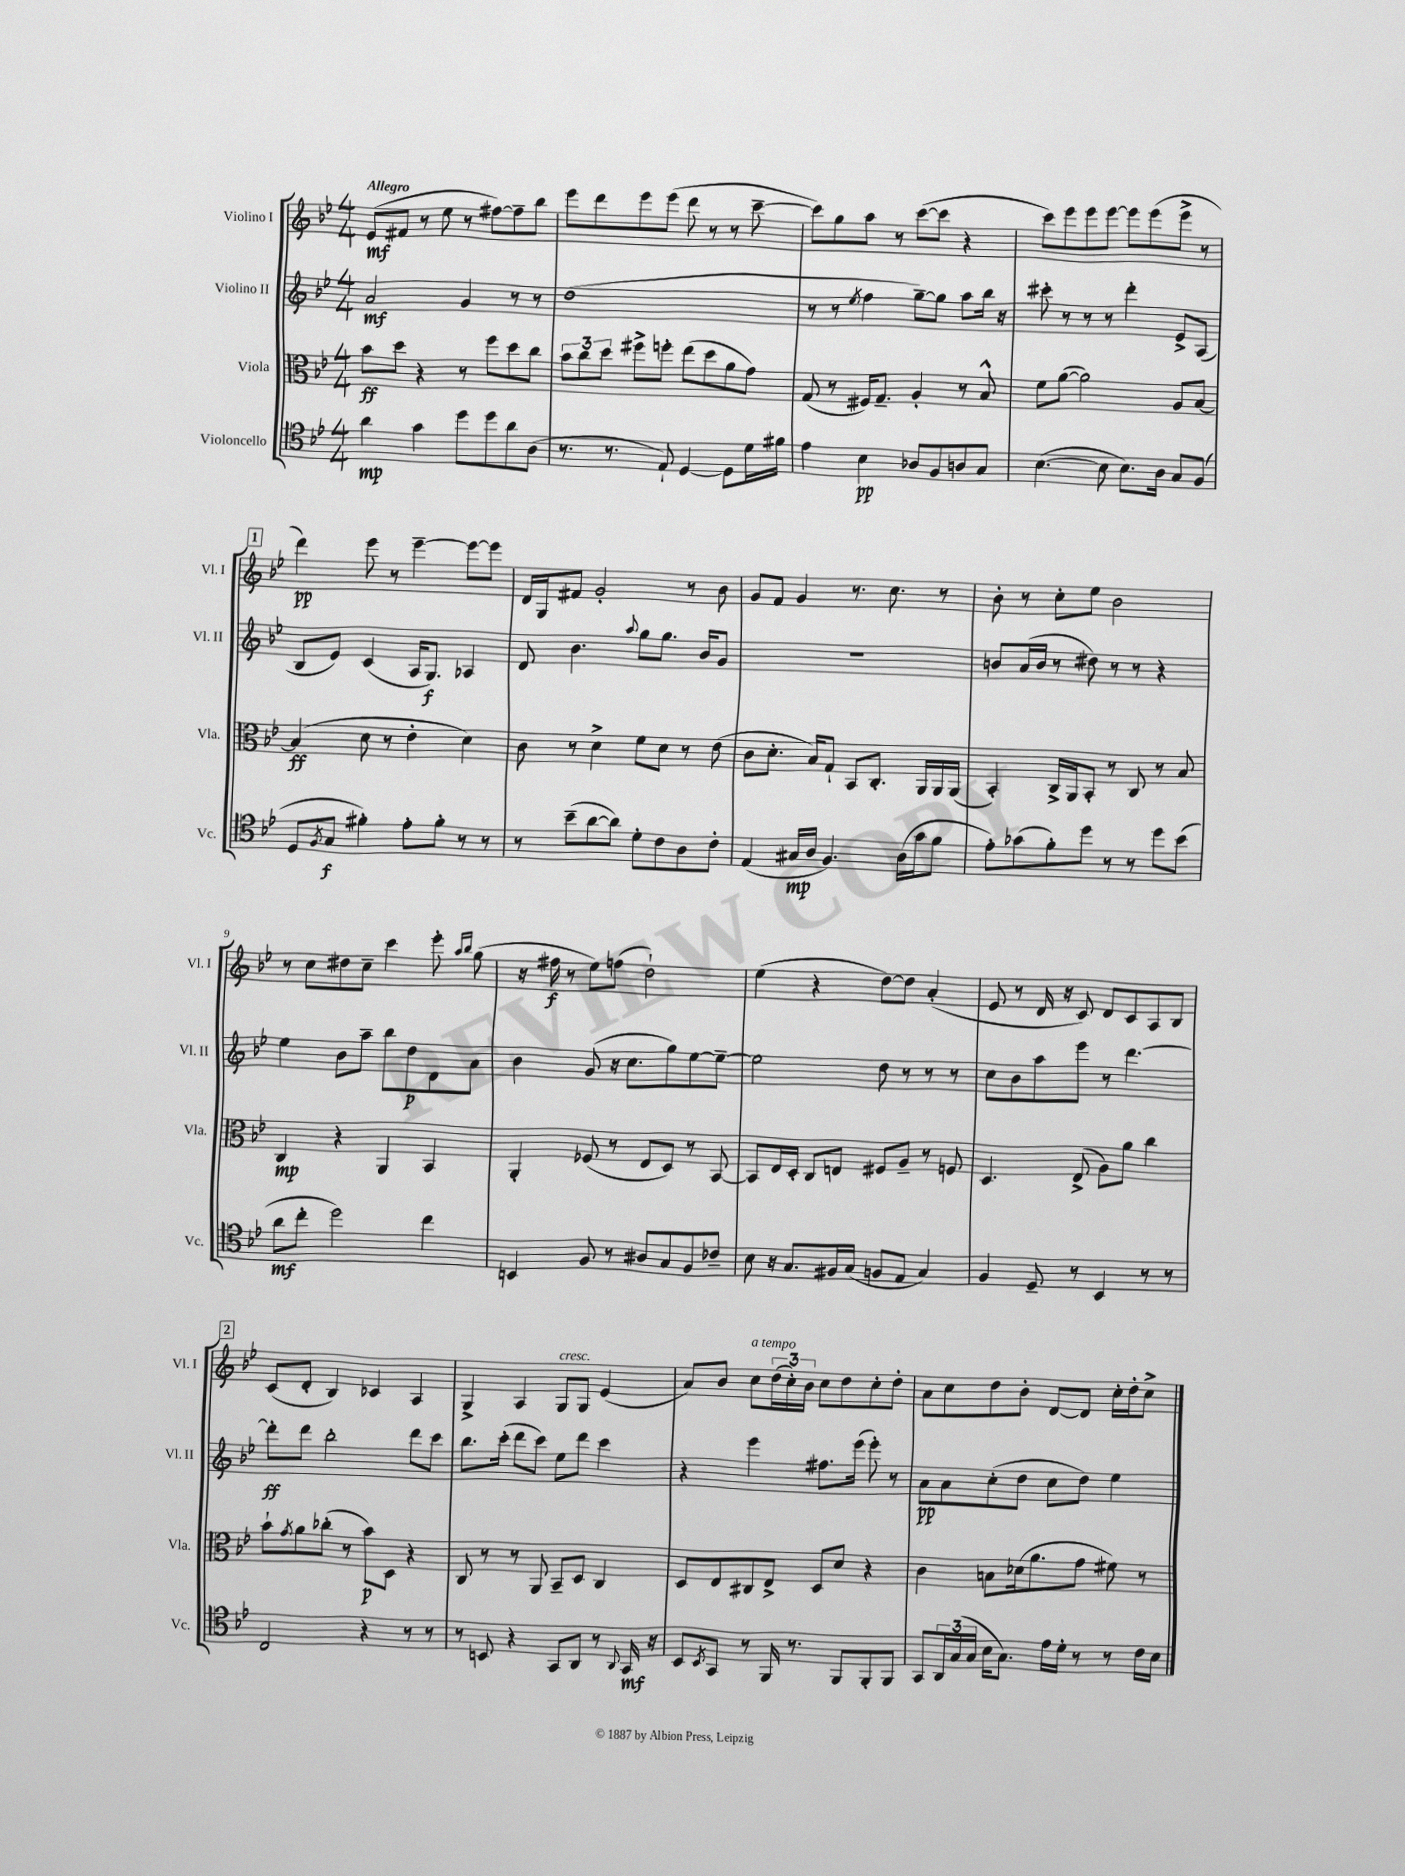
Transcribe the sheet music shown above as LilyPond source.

<<
\new StaffGroup <<
\new Staff = "s0" \with { instrumentName = "Violino I" shortInstrumentName = "Vl. I" } {
    \clef treble \key bes \major \numericTimeSignature \time 4/4 \tempo "Allegro"
    ees'8\mf( fis'8 r8 ees''8 r8 fis''8~) fis''8-- bes''8 |
    ees'''8 d'''8 ees'''8 ees'''8( d'''8 r8 r8 c'''8~-- |
    c'''8) g''8 a''8 r8 c'''8~( c'''8 r4 |
    c'''8) ees'''8 ees'''8 ees'''8~ ees'''8 ees'''8( ees'''8-> r8 |
    \mark \markup { \box "1" } d'''4\pp) ees'''8 r8 ees'''4~-- ees'''8~ ees'''8 |
    d'16 g16 fis'8 g'2-. r8 bes'8 |
    g'8 f'8 g'4 r8. c''8. r8 |
    bes'8-. r8 c''8-. ees''8 bes'2 |
    r8 c''8 dis''8 c''8-- c'''4 ees'''8-. \grace { a''16 bes''16 } g''8( |
    r16 fis''16\f r8 ees''8) f''8( d''2-!) |
    ees''4( r4 d''8~) d''8 a'4-.( |
    ees'8 r8 d'16 r16 c'8) d'8 c'8 a8 bes8 |
    \mark \markup { \box "2" } c'8( d'8-. bes4) ces'4 a4 |
    g4-> a4 g8^\markup { \italic "cresc." } g8 ees'4( |
    a'8) bes'8 c''8^\markup { \italic "a tempo" } \tuplet 3/2 { d''16( c''16-.) bes'16 } c''8 d''8 c''8-. d''8-. |
    a'8 c''8 d''8 bes'8-. d'8~ d'8 c''16-. d''16-. c''8-> \bar "|." |
}
\new Staff = "s1" \with { instrumentName = "Violino II" shortInstrumentName = "Vl. II" } {
    \clef treble \key bes \major \numericTimeSignature \time 4/4
    a'2\mf g'4 r8 r8 |
    d''1( |
    r8 r8 \acciaccatura { ees''8 } f''4 g''8~--) g''8 a''8 bes''16 r16 |
    cis'''8-. r8 r8 r8 d'''4-. ees'8-> a8( |
    \mark \markup { \box "1" } bes8 ees'8) c'4( a16 g8.\f) aes4 |
    d'8 bes'4. \appoggiatura { a''8 } g''8 g''8. bes'16 g'8 |
    R1 |
    b'8 a'16( b'16 r8 dis''8) r8 r8 r4 |
    ees''4 bes'8 a''8-- bes''8 d''8\p d'8 a'8 |
    bes'4 g'8( r16 c''8. g''8) ees''8~ ees''8~-- |
    ees''2 d''8 r8 r8 r8 |
    c''8 bes'8 a''8 ees'''8 r8 d'''4.~ |
    \mark \markup { \box "2" } d'''8-.\ff d'''8 bes''2-. d'''8 c'''8 |
    bes''8. c'''16-.( d'''8 c'''8) ees''8 d'''8 c'''4 |
    r4 ees'''4 fis''8. ees'''16( ees'''8-.) r8 |
    a'8\pp a'8 c''8-.( d''8 c''8 d''8) ees''4 \bar "|." |
}
\new Staff = "s2" \with { instrumentName = "Viola" shortInstrumentName = "Vla." } {
    \clef alto \key bes \major \numericTimeSignature \time 4/4
    bes'8\ff d''8 r4 r8 f''8 d''8 c''8 |
    \tuplet 3/2 { bes'8 c''8 d''8 } fis''8-> f''8-. ees''8( d''8 a'8 g'8) |
    g8( r8 fis16) g8.-- a4-. r8 bes8-^ |
    f'8 a'8~( a'2) a8 bes8~ |
    \mark \markup { \box "1" } bes4\ff( d'8 r8 ees'4-. d'4) |
    c'8 r8 d'4-> f'8 d'8 r8 ees'8( |
    c'8 d'8.-. bes16) g8-! bes,8 c8.-. a,16 a,16 a,16( |
    bes,4-.) c16-> a,16 bes,8-. r8 c8 r8 bes8 |
    c4\mp r4 a,4 bes,4 |
    a,4-. fes8( r8 ees8 d8) r8 bes,8~ |
    bes,8 ees16 d16-. c8 e8 fis8 a8-- r8 f8 |
    d4. ees8->( a8) a'8 c''4 |
    \mark \markup { \box "2" } bes'8-! \acciaccatura { g'8 } a'8 ces''8-.( r8 bes'8\p) d8 r4 |
    c8 r8 r8 a,8 bes,8-- d8 c4 |
    d8 ees8 cis8 ees8-> d8 d'8 r4 |
    c'4 b8 des'16( a'8. g'8 fis'8) r8 \bar "|." |
}
\new Staff = "s3" \with { instrumentName = "Violoncello" shortInstrumentName = "Vc." } {
    \clef tenor \key bes \major \numericTimeSignature \time 4/4
    a'4\mp g'4 d''8 d''8 a'8 a8( |
    r8. r8. ees8-!) d4~ d8 d'16 fis'16 |
    ees'4 bes4\pp aes8 f8 a8 g8 |
    bes4.~( bes8 bes8.) a16 g8 f8( |
    \mark \markup { \box "1" } d8 \acciaccatura { f8 } g8\f fis'4-.) ees'8-. fis'8-. r8 r8 |
    r8 bes'8--( a'8~ a'8) d'8-. c'8 a8 c'8-. |
    ees4( gis16\mp a16 f4.) a16( g'16 f'8 |
    ees'8-.) ges'8( f'8-.) d''8 r8 r8 d''8 bes'8( |
    a'8\mf c''8-. d''2) c''4 |
    b,4 f8 r8 ais8 g8 f8 ces'8-- |
    bes8 r16 g8. fis16 g16( f8 ees8 g4) |
    f4 d8-- r8 bes,4 r8 r8 |
    \mark \markup { \box "2" } c2 r4 r8 r8 |
    r8 b,8 r4 g,8 a,8 r8 \appoggiatura { a,8 } g,16\mf r16 |
    bes,8 \acciaccatura { bes,8 } g,8 r8 f,16 r8. f,8 f,8-. f,8 |
    g,8 \tuplet 3/2 { a,16 g16( g16 } bes16 g8.) ees'16 d'16-. r8 r8 c'16 bes16 \bar "|." |
}
>>
>>
